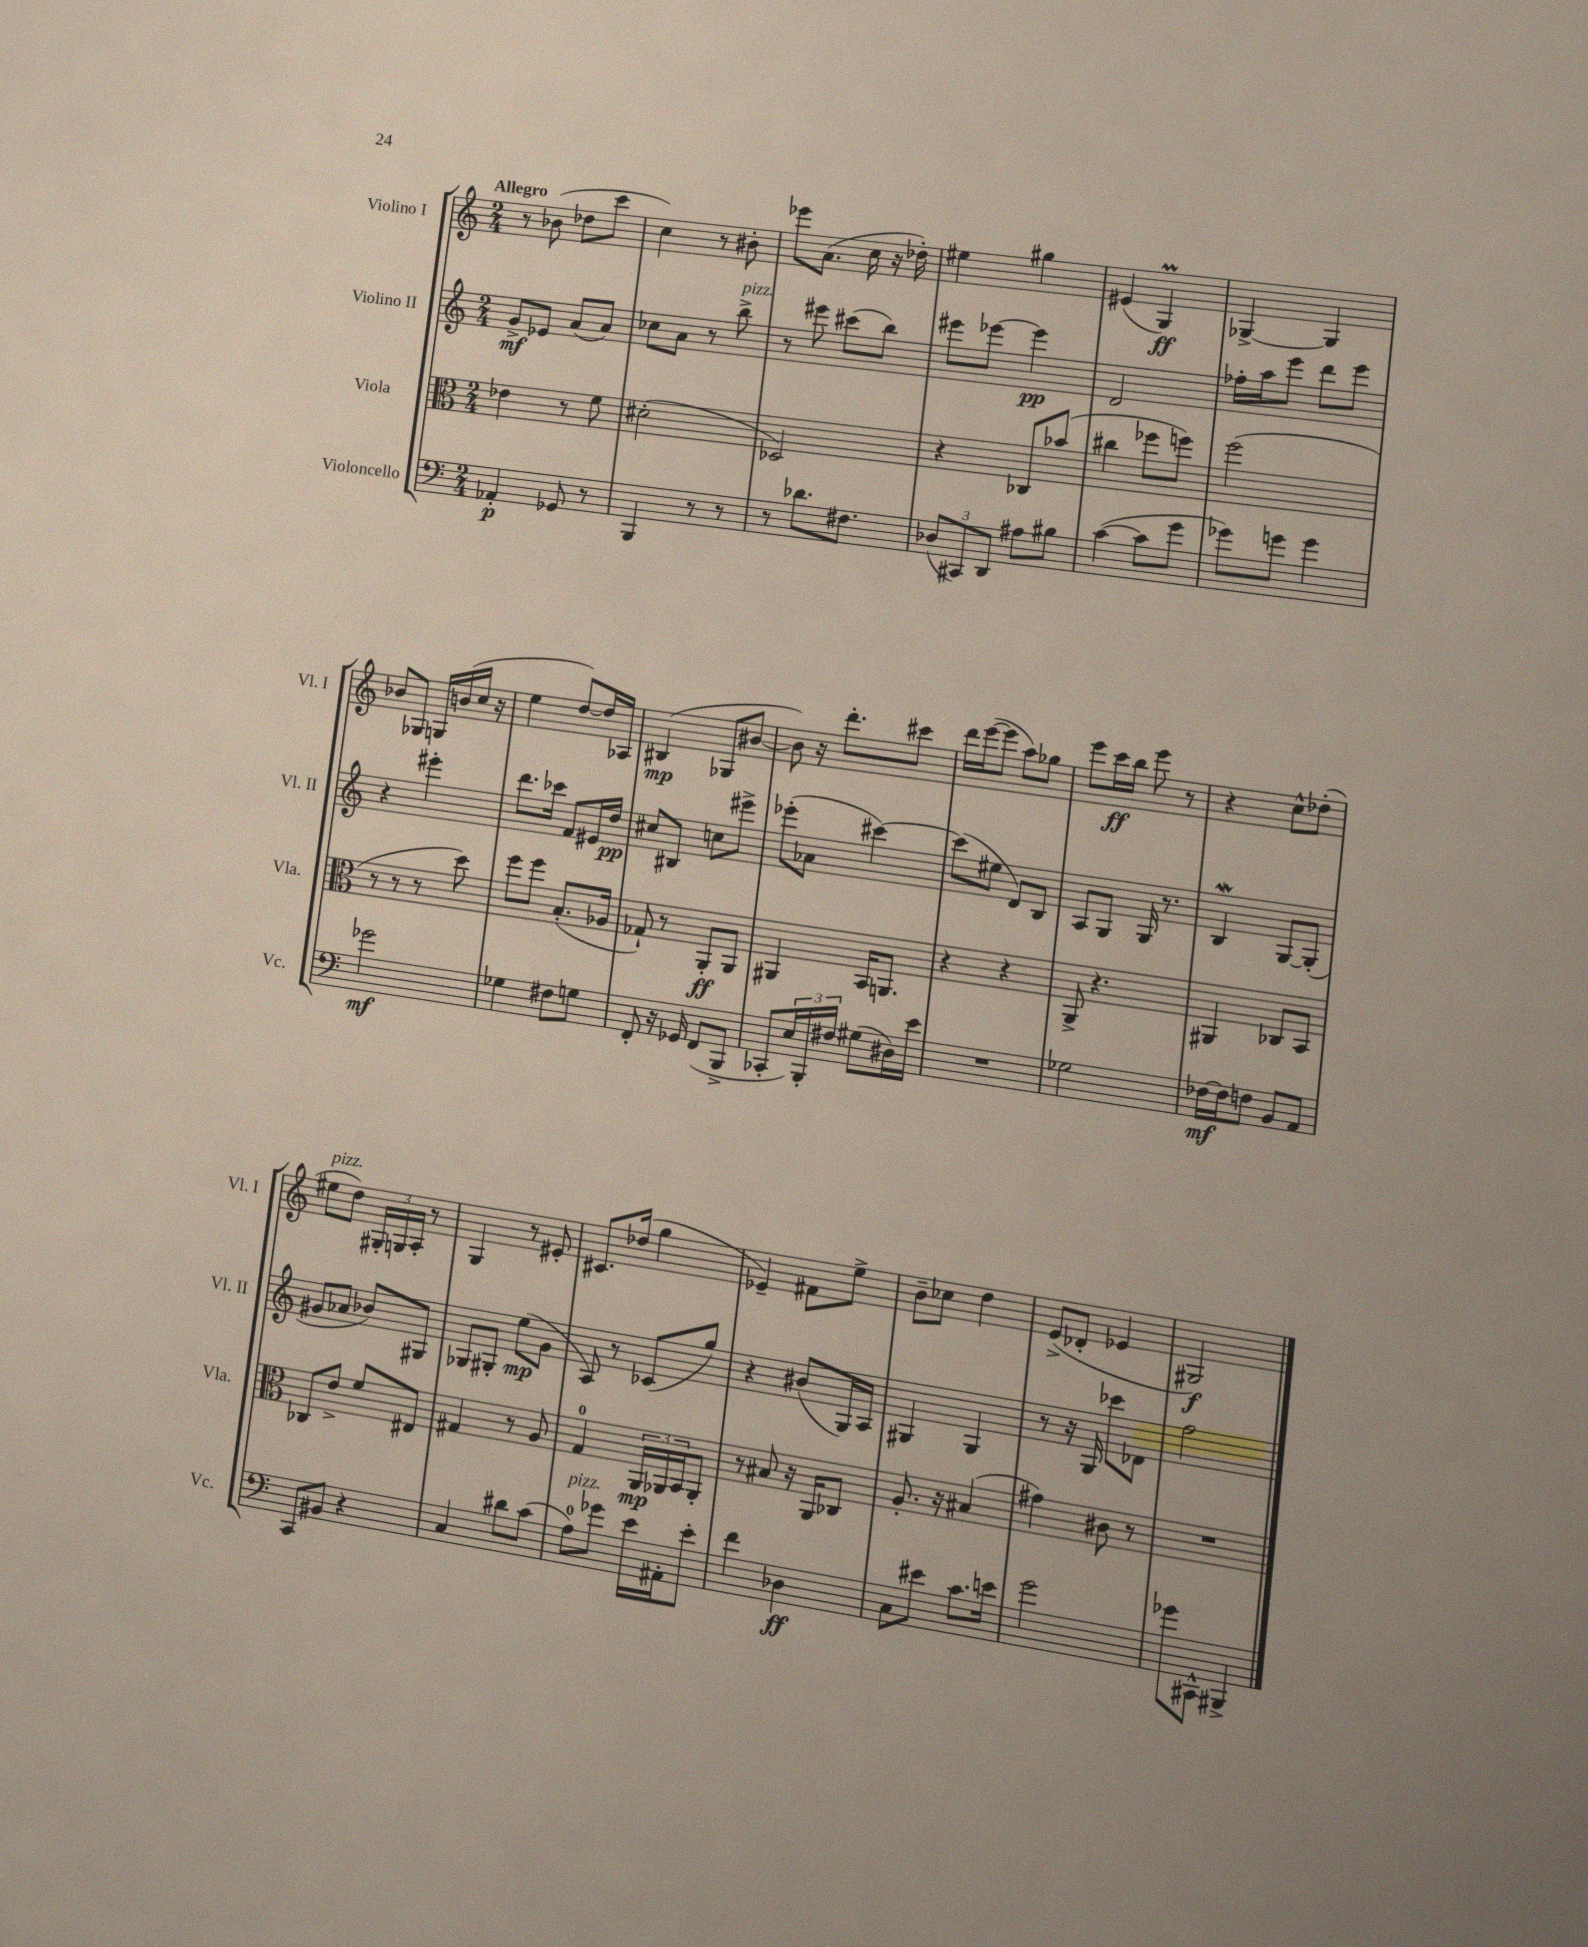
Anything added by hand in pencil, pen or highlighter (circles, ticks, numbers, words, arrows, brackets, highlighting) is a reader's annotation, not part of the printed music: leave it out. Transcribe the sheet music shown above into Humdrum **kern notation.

**kern	**kern	**kern	**kern
*staff4	*staff3	*staff2	*staff1
*clefF4	*clefC3	*clefG2	*clefG2
*k[]	*k[]	*k[]	*k[]
*M2/4	*M2/4	*M2/4	*M2/4
4AA-'	4e-	8g^	8r
.	.	8e-	(8b-
8GG-	8r	(8a	8dd-
8r	8f	8a)	8ccc
=	=	=	=
4BBB	(2d#'	8cc-	4cc)
.	.	8a	.
8r	.	8r	8r
8r	.	8bb^	8b#'
=	=	=	=
8r	2D-)	8r	8eee-
8.d-	.	8eee#	(8.a
.	.	(8ccc#	.
8.F#	.	.	16cc
.	.	8bb)	16r
.	.	.	16dd-')
=	=	=	=
(12D-	4r	8eee#	4ee#
12CC#)	.	.	.
.	.	[8eee-	.
12DD	.	.	.
8A#	8C-	4eee-]	4gg#
8B#	(8b-	.	.
=	=	=	=
([4c	4cc#	2d	(4e#
8c]	8ff-	.	4G)
8g	8ff)	.	.
=	=	=	=
8g-)	(2ff	16ff-'	[4G-^
.	.	16aa	.
8g	.	8eee	.
4g	.	8ddd	4G-]
.	.	8eee	.
=	=	=	=
2g-	8r	4r	8b-
.	8r	.	8G-
.	8r	4eee#'	16G
.	.	.	(16b
.	8dd)	.	16cc
.	.	.	16r
=	=	=	=
4G-	8ff	8.ddd	4ee
.	8ff	.	.
.	.	16ccc-	.
8F#	(8.B'	8f	[8dd)
8G	.	16e#	16dd]
.	16A-	16dd	16A-
=	=	=	=
8FF'	8G-`)	8cc#	(4B#
16r	8r	8B#	.
16GG-	.	.	.
(8FF	8AA'	8cc	8G-
8BBB^	8AA	8eee#^	[8b#
=	=	=	=
8CC-'	4AA#	(8eee-'	8b#])
24E)	.	8a-	16r
24BBB'	.	.	.
.	.	.	8.ddd'
24F#	.	.	.
(8G#	16BB	[4ccc#)	.
.	8.AA	.	.
16D#)	.	.	8ccc#
16e	.	.	.
=	=	=	=
2r	4r	(8ccc#]	16ddd
.	.	.	([16eee
.	.	8ee#	8eee]
.	4r	8d)	8aa)
.	.	8B	8gg-
=	=	=	=
2G-	8AA^	8A	8eee
.	4.r	8G	16ccc
.	.	.	16bb
.	.	16G	8eee
.	.	8.r	.
.	.	.	8r
=	=	=	=
[16F-	4AA#	4B	4r
16F-]	.	.	.
8F	.	.	.
8BB	8C-	[8G	8cc^^
8AA	8BB	(8G']	(8dd-'
=	=	=	=
8CC	8C-	8g#	8ee#
8BB#	8e^	8a-	8dd)
4r	8f	8b-)	24G#'
.	.	.	24G
.	.	.	24A'
.	8E#	8G#	8r
=	=	=	=
4C	4G#	8G-	4G
.	.	8G#'	.
8d#	8r	(8ee	8r
(8c	8A	8g	8e#'
=	=	=	=
8A)	4G	8A)	8.c#
8g-	.	8r	.
.	.	.	(16dd-
16e	24AA	(8c-	4gg
.	24AA-	.	.
16AA#'	.	.	.
.	24BB	.	.
8e'	8AA-'	8gg)	.
=	=	=	=
4f	8r	4r	4e-~)
.	8B#	.	.
4D-	16r	(8b#	8f#
.	16AA	.	.
.	8C-	16G)	8ee^
.	.	16A	.
=	=	=	=
8C	8.A'	4G#	8b~
8e#	.	.	8cc-
.	16r	.	.
8.c	(4B#	4G#	4dd
16e	.	.	.
=	=	=	=
2g	4g#)	8r	(8e^
.	.	16r	8d-'
.	.	16G	.
.	8c#	8ccc-	4e-
.	8r	8d-	.
=	=	=	=
8g-	2r	2ff	2G#)
8CC#^^	.	.	.
4BBB#^	.	.	.
==	==	==	==
*-	*-	*-	*-
